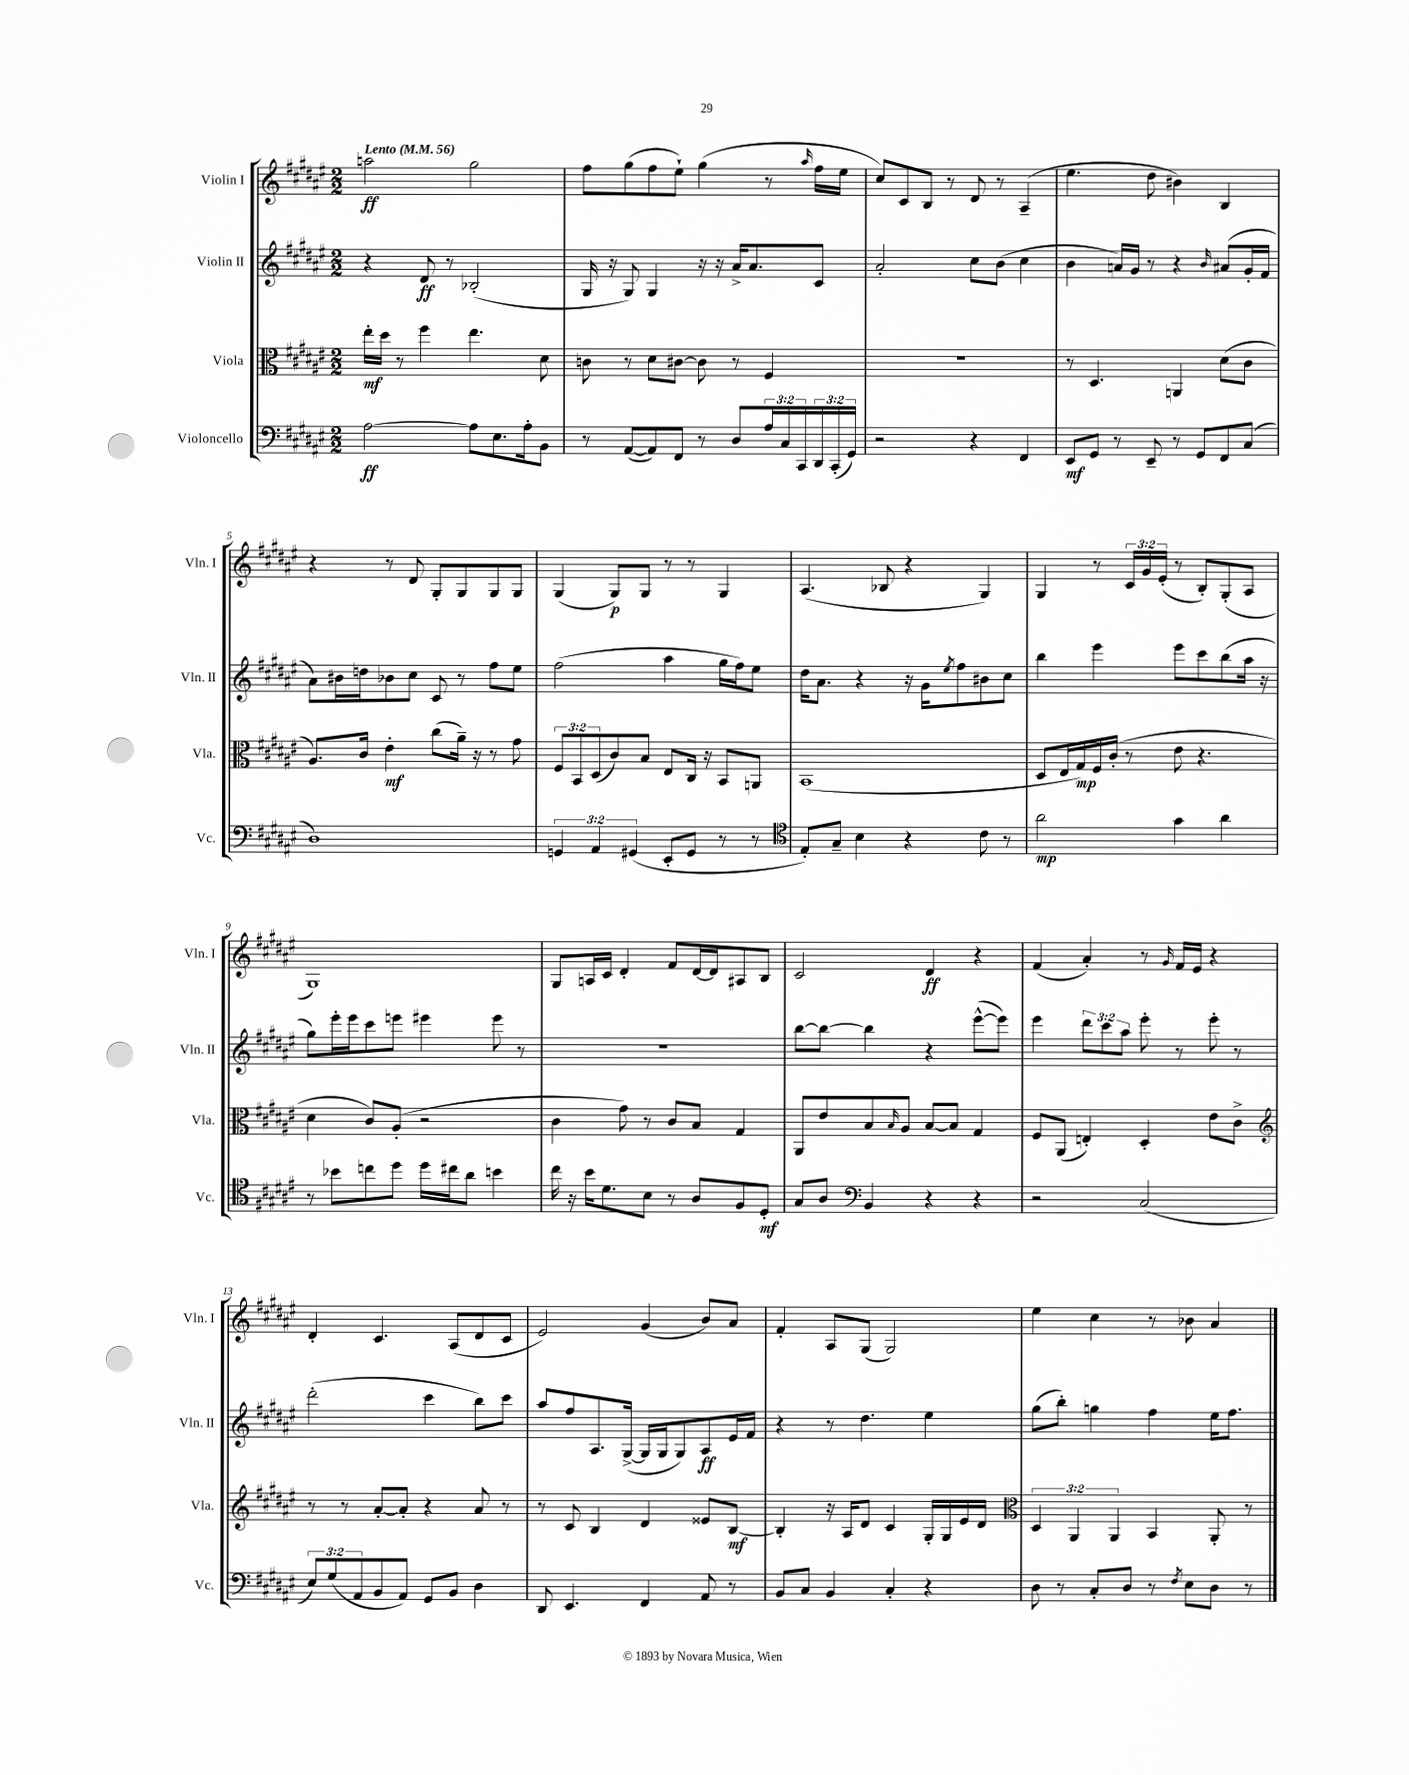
<<
\new StaffGroup <<
\new Staff = "s0" \with { instrumentName = "Violin I" shortInstrumentName = "Vln. I" } {
    \clef treble \key fis \major \numericTimeSignature \time 2/2 \override Staff.TupletNumber.text = #tuplet-number::calc-fraction-text \tempo "Lento" 4 = 56
    a''2\ff gis''2 |
    fis''8 gis''8( fis''8 eis''8-!) gis''4( r8 \grace { ais''16 } fis''16 eis''16 |
    cis''8) cis'8 b8 r8 dis'8 r8 ais4--( |
    eis''4. dis''8 bis'4) b4 |
    r4 r8 dis'8 gis8-. gis8 gis8 gis8 |
    gis4( gis8\p) gis8 r8 r8 gis4 |
    ais4.( bes8 r4 gis4) |
    gis4 r8 \tuplet 3/2 { cis'16 gis'16 eis'16-.( } r8 b8-.) gis8-.( ais8 |
    gis1) |
    gis8 a16 cis'16 dis'4-. fis'8 dis'16~ dis'16 ais8 b8 |
    cis'2 dis'4\ff r4 |
    fis'4( ais'4-.) r8 \grace { gis'16 } fis'16 eis'16 r4 |
    dis'4-. cis'4. ais8( dis'8 cis'8 |
    eis'2) gis'4( b'8) ais'8 |
    fis'4-. ais8 gis8( gis2) |
    eis''4 cis''4 r8 bes'8 ais'4 \bar "|." |
}
\new Staff = "s1" \with { instrumentName = "Violin II" shortInstrumentName = "Vln. II" } {
    \clef treble \key fis \major \numericTimeSignature \time 2/2 \override Staff.TupletNumber.text = #tuplet-number::calc-fraction-text
    r4 dis'8\ff r8 bes2-.( |
    gis16 r16 gis8) gis4 r16 r16 ais'16-> ais'8. cis'8 |
    ais'2-. cis''8 b'8( cis''4 |
    b'4 a'16) gis'16 r8 r4 \grace { b'16 } ais'8( gis'16-. fis'16 |
    ais'8) bis'16 d''16 bes'8 cis''8 cis'8 r8 fis''8 eis''8 |
    fis''2( ais''4 gis''16 fis''16) eis''8 |
    dis''16 ais'8. r4 r16 gis'16 \acciaccatura { eis''8 } fis''8 bis'8 cis''8 |
    b''4 eis'''4 eis'''8 cis'''8 b''8( ais''16 r16 |
    gis''8) eis'''16-. eis'''16 cis'''8 e'''8 eis'''4 eis'''8 r8 |
    R1 |
    b''8~ b''8~ b''4 r4 eis'''8~-^( eis'''8) |
    eis'''4 \tuplet 3/2 { dis'''8 cis'''8 ais''8 } eis'''8-. r8 eis'''8-. r8 |
    dis'''2-.( cis'''4 b''8) cis'''8 |
    ais''8 fis''8 ais8. gis16~->( gis16 gis16 gis8) ais8\ff eis'16 fis'16 |
    r4 r8 dis''4. eis''4 |
    gis''8( b''8-.) g''4 fis''4 eis''16 fis''8. \bar "|." |
}
\new Staff = "s2" \with { instrumentName = "Viola" shortInstrumentName = "Vla." } {
    \clef alto \key fis \major \numericTimeSignature \time 2/2 \override Staff.TupletNumber.text = #tuplet-number::calc-fraction-text
    eis''16-.\mf dis''16 r8 fis''4 eis''4. dis'8 |
    c'8 r8 dis'8 cis'8~ cis'8 r8 fis4 |
    R1 |
    r8 dis4. a,4 dis'8( cis'8 |
    ais8.) cis'16 eis'4-.\mf cis''8( ais'16--) r16 r8 gis'8 |
    \tuplet 3/2 { fis8 b,8 dis8( } cis'8) b8 eis8 cis16 r16 b,8 a,8 |
    b,1( |
    dis8 eis16 gis16\mp) fis16 cis'16-.( r8 eis'8 r4. |
    dis'4 cis'8) ais8-.( r2 |
    cis'4 gis'8) r8 cis'8 b8 gis4 |
    ais,8 eis'8 b8 \grace { b16 } ais8 b8~ b8 gis4 |
    fis8 ais,8( e4-.) dis4-. eis'8 cis'8-> |
    \clef treble r8 r8 ais'8~-. ais'8-. r4 ais'8 r8 |
    r8 cis'8 b4 dis'4 eisis'8 b8~\mf |
    b4-. r16 ais16 dis'8 cis'4 gis16-. gis16 eis'16 dis'16 |
    \clef alto \tuplet 3/2 { dis4 ais,4 ais,4 } b,4 ais,8-. r8 \bar "|." |
}
\new Staff = "s3" \with { instrumentName = "Violoncello" shortInstrumentName = "Vc." } {
    \clef bass \key fis \major \numericTimeSignature \time 2/2 \override Staff.TupletNumber.text = #tuplet-number::calc-fraction-text
    ais2~\ff ais8 eis8. ais16-. b,8 |
    r8 ais,8~( ais,8) fis,8 r8 dis8 \tuplet 3/2 { ais16 cis16 cis,16 } \tuplet 3/2 { dis,16 cis,16-.( gis,16) } |
    r2 r4 fis,4 |
    eis,8\mf gis,8 r8 eis,8-- r8 gis,8 fis,8 cis8( |
    dis1) |
    \tuplet 3/2 { g,4 ais,4 gis,4( } eis,8-. gis,8 r8 r8 |
    \clef tenor eis8-.) gis8-- b4 r4 cis'8 r8 |
    ais'2\mp gis'4 ais'4 |
    r8 bes'8 c''8 dis''8 dis''16 cis''16 ais'8 b'4 |
    cis''16 r16 b'16 dis'8. b8 r8 ais8 fis8 dis8-.\mf |
    gis8 ais8 \clef bass b,4 r4 r4 |
    r2 cis2( |
    \tuplet 3/2 { eis8) gis8( ais,8 } b,8 ais,8) gis,8 b,8 dis4 |
    dis,8 eis,4. fis,4 ais,8 r8 |
    b,8 cis8 b,4 cis4-. r4 |
    dis8 r8 cis8-. dis8 r8 \acciaccatura { fis8 } eis8 dis8 r8 \bar "|." |
}
>>
>>
